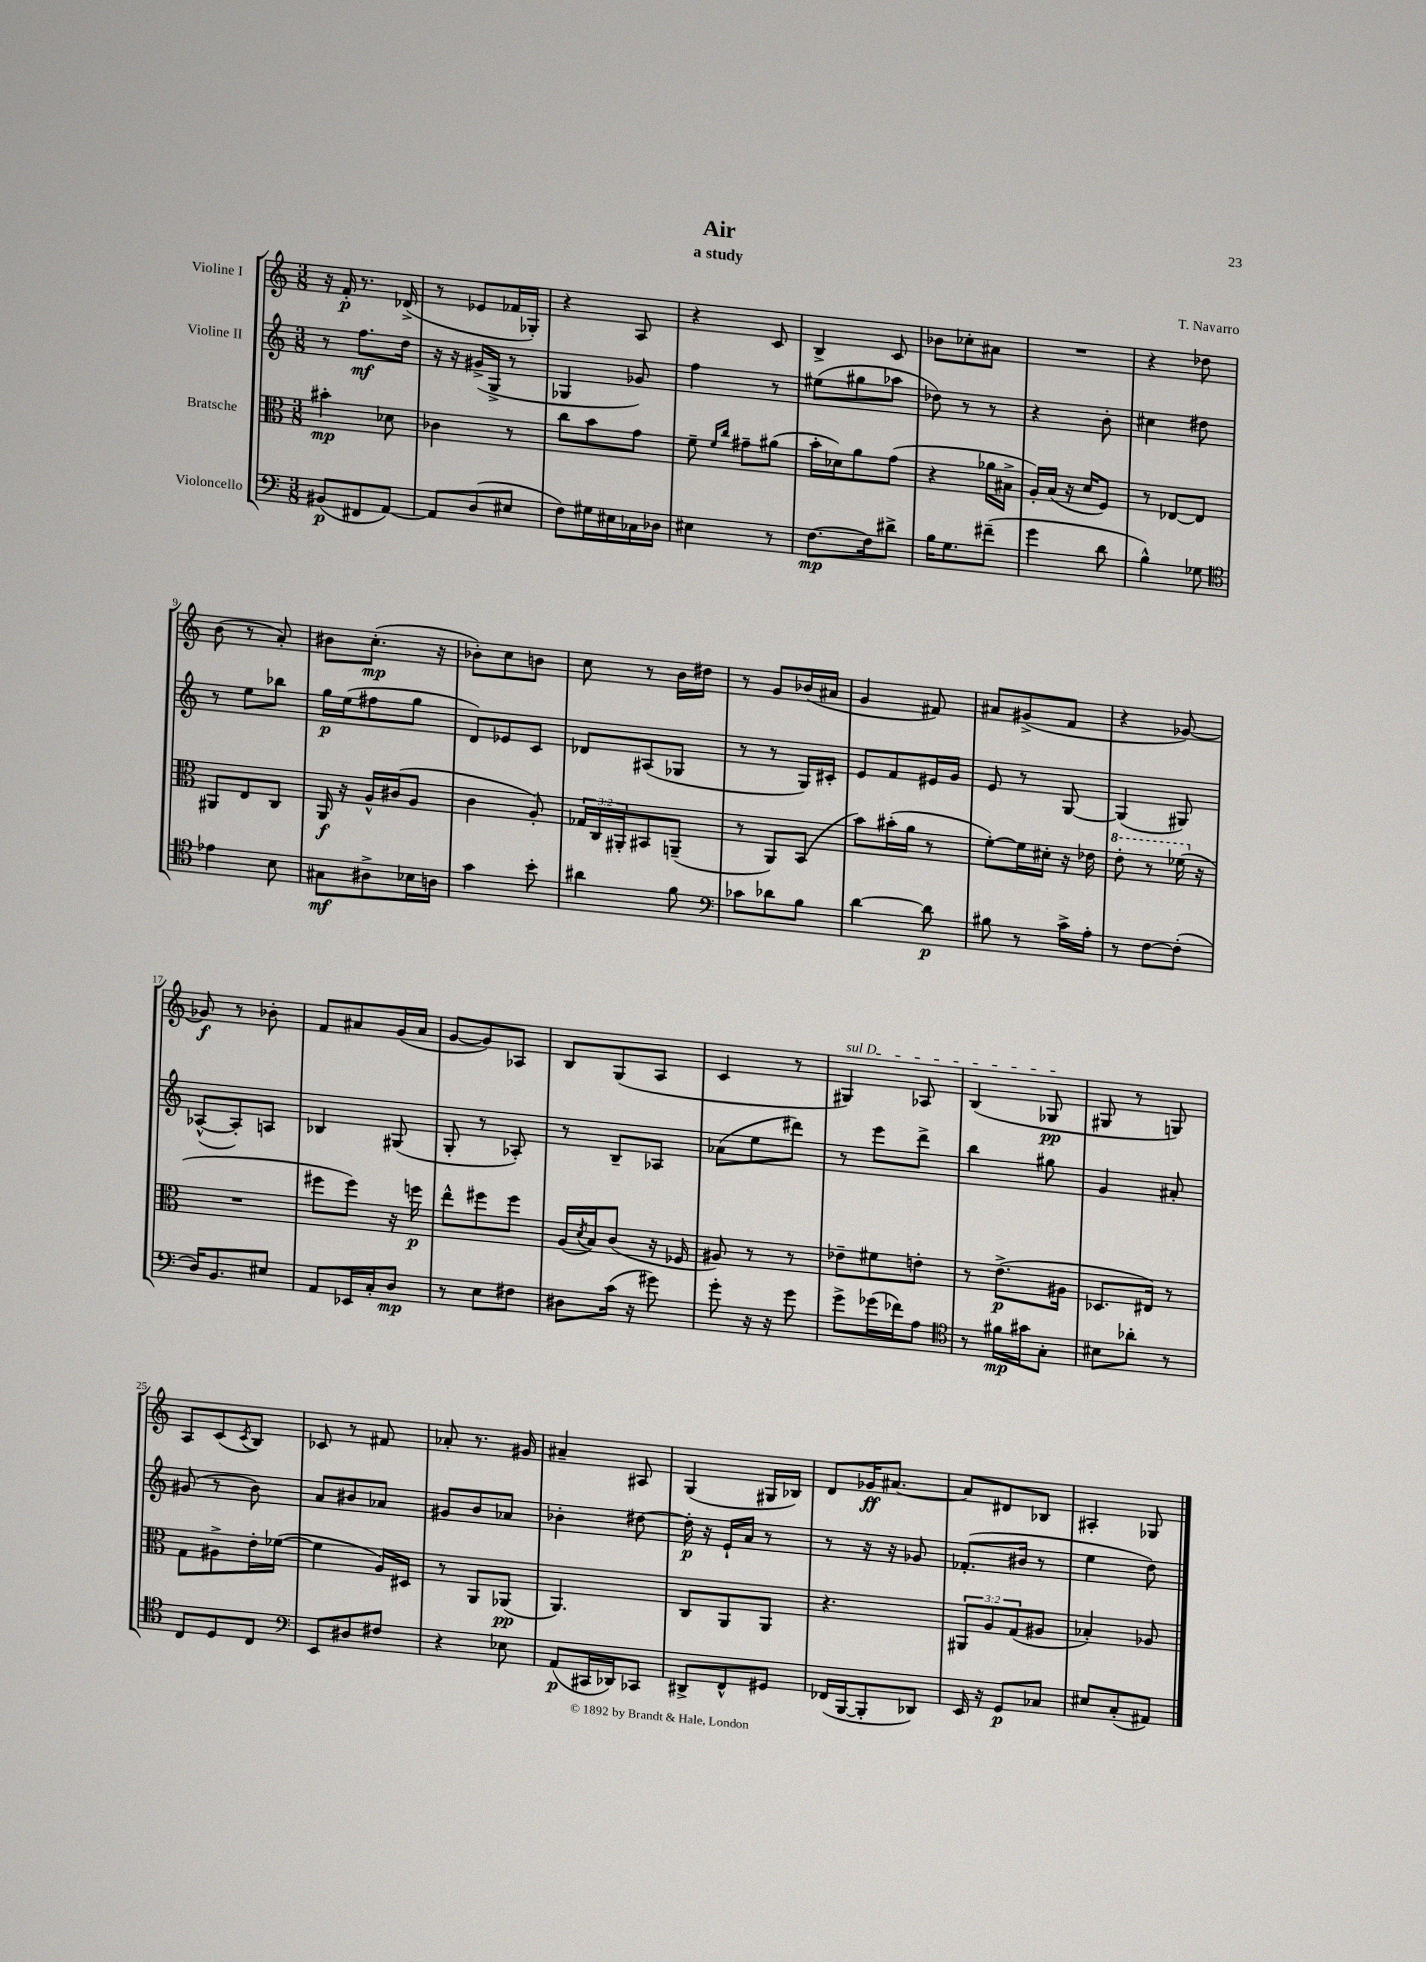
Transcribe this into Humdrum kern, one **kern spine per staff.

**kern	**kern	**kern	**kern
*staff4	*staff3	*staff2	*staff1
*clefF4	*clefC3	*clefG2	*clefG2
*k[]	*k[]	*k[]	*k[]
*M3/8	*M3/8	*M3/8	*M3/8
(8BB#	4b#'	8r	16r
.	.	.	16f'
8FF#	.	8.ff	8.r
[8AA)	8d-	.	.
.	.	16dd	(16d-^
=	=	=	=
8AA]	4c-	16r	8r
.	.	16r	.
(8D	.	(16g#^	8e-
.	.	16G^	.
8E#	8r	8r	16f-
.	.	.	16G-')
=	=	=	=
8F)	8cc	4G-	4r
16G#	8b	.	.
16E#	.	.	.
16C-	8g	8g-)	8A
16D-	.	.	.
=	=	=	=
4E#	8f~	4ff	4r
.	16qqf	.	.
.	16qqcc	.	.
.	8g#~	.	.
8r	(8a#	8r	8c
=	=	=	=
[8.F	16b'	(8ee#	4B^
.	16d-)	.	.
.	8a	8gg#	.
16F]	.	.	.
8d#^	(8g	8aa-	8c
=	=	=	=
16B	4r	8dd-)	8b-
8.G	.	.	.
.	.	8r	8cc-'
(8f#~	16a-	8r	8a#
.	16B#^	.	.
=	=	=	=
4g	16A')	4r	4.r
.	(16B	.	.
.	16r	.	.
.	16d	.	.
8d	8F)	8b'	.
=	=	=	=
4B^^)	8r	4cc#	4r
.	[8E-	.	.
8G-	8E-]	8dd#	8dd-
=	=	=	=
*clefC4	*	*	*
4e-	8AA#	8r	(8b
.	8E	8ee	8r
8B	8C	8bb-	8a')
=	=	=	=
8G#	16AA	16gg	8b#
.	16r	(16ee	.
8A#^	16A^^	8ff#	(8.cc'
.	(16c#	.	.
16B-	8A	8gg	.
16A	.	.	16r
=	=	=	=
4g	4c	8d)	8b-')
.	.	8e-	8cc
8b'	8A')	8c	8b
=	=	=	=
4a#	24G-	8d-	8cc
.	24C	.	.
.	24AA#'	.	.
.	8BB#	(8A#	8r
8f	(8AA~	8G-	16b
.	.	.	16dd#
=	=	=	=
*clefF4	*	*	*
8c-	8r	8r	8r
8d-	8AA)	8r	8g
8B	(8BB	16G)	(16b-
.	.	16c#'	16a#
=	=	=	=
[4d	8b)	8e	4g
.	(16b#'	8f	.
.	16a	.	.
8d]	8r	16e#	8f#)
.	.	16g	.
=	=	=	=
8B#	[8f')	8e	8a#
8r	16f]	8r	(8g#^
.	16d#'	.	.
16c^	16r	[8G	8f
16A'	16e-	.	.
=	=	=	=
8r	8ee'	(4G]	4r
[8F	8r	.	.
(8F']	(16ff-	8G#)	[8g-)
.	16r	.	.
=	=	=	=
16D)	4.r	([8A-^^	8g-]
8.BB	.	.	.
.	.	8A-'])	8r
8E#	.	8A	8b-'
=	=	=	=
8AA	8ff#	4B-	8f
16EE-	8ff#)	.	8a#
16C'	.	.	.
8D	16r	(8G#	(16g
.	16ff	.	16a#
=	=	=	=
8r	8ee^^	8G'	[8g
8E	8ff#	8r	8g])
8F#	8ff#	8A-')	8A-
=	=	=	=
8D#	(16A	8r	8B
.	8qd	.	.
.	16B)	.	.
(16c	(8c	8B~	(8G
16r	.	.	.
8g#)	16r	8A-	8A
.	16F-	.	.
=	=	=	=
8g'	8A#)	(8a-	4c
16r	8r	8ee	.
16r	.	.	.
8g	8r	8ddd#)	8r
=	=	=	=
8g^	8e-~	8r	4G#)
(16g-	8f#	8eee	.
16f-)	.	.	.
8A	8e'	8ddd^	8A-
=	=	=	=
*clefC4	*	*	*
8r	8r	4bb	(4B
16f#	(8.e^	.	.
16g#	.	.	.
8G'	.	8gg#	8G-
.	16A#	.	.
=	=	=	=
8B#	8.D-	4g	8G#
8a-'	.	.	8r
.	16E#)	.	.
8r	8r	8a#'	8G)
=	=	=	=
8C	8G	(8g#	8A
8D	8A#^	8r	(8c
.	.	.	8qc
8C	16e'	8b)	8B)
.	([16f-	.	.
=	=	=	=
*clefF4	*	*	*
8EE	4f-]	8a	8c-
8D#	.	8b#	8r
8F#	16A)	8a-	8f#
.	16D#	.	.
=	=	=	=
4r	8r	8g#	8a-'
.	8AA	8b	8.r
8E-	(8AA-	8a-	.
.	.	.	16g#
=	=	=	=
(8AA	4.AA)	4b-'	4a#~
16CC#	.	.	.
16DD-)	.	.	.
8CC-	.	[8dd#	8A#
=	=	=	=
8DD#^	8C	16dd#']	(4G
.	.	16r	.
8FF^^	8AA	16e`	.
.	.	16a	.
8GG#	8AA	8r	16G#
.	.	.	16B-)
=	=	=	=
(16FF-	4.r	8r	8d
[16BBB	.	.	.
8BBB']	.	16r	16g-
.	.	16r	[8.a#
8DD-)	.	8g-	.
=	=	=	=
16EE	12AA#	(8.f-'	8a#]
16r	.	.	.
.	12A	.	.
8GG	.	.	8d#
.	(12G	.	.
.	.	16b#	.
8C-	8A#	8r	8B-
=	=	=	=
8E#	4B-')	4ee	4A#'
(8C'	.	.	.
8AA#)	8A-	8dd)	8G-
==	==	==	==
*-	*-	*-	*-
